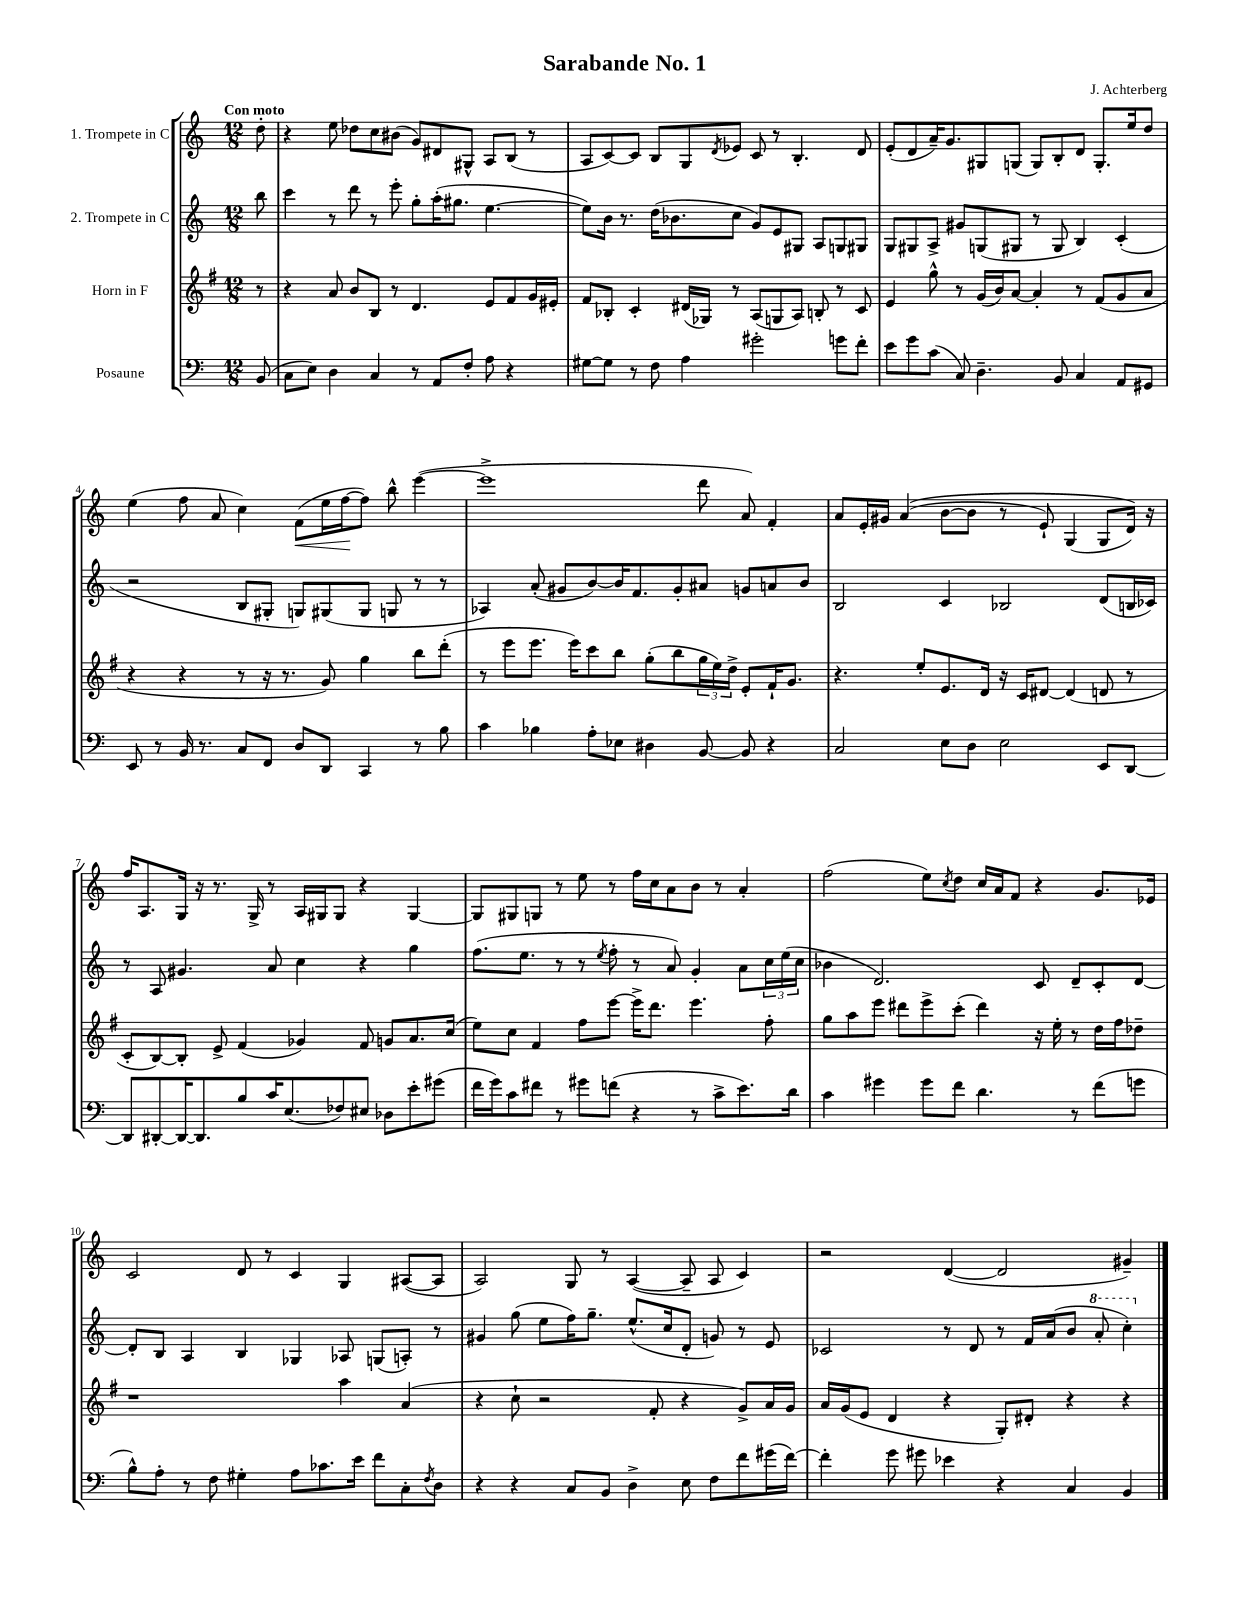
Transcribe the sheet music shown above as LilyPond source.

\header { title = "Sarabande No. 1" composer = "J. Achterberg" }
<<
\new StaffGroup <<
\new Staff = "s0" \with { instrumentName = "1. Trompete in C" } {
    \clef treble \key c \major \numericTimeSignature \time 12/8 \partial 8 \tempo "Con moto"
    d''8-. |
    r4 e''8 des''8 c''8 bis'8( g'8) dis'8 gis8-^ a8 b8( r8 |
    a8 c'8~) c'8 b8 g8 \acciaccatura { d'8 } ees'8 c'8 r8 b4.-. d'8 |
    e'8-.( d'8 a'16--) g'8. gis8 g8( g8) b8-. d'8 g8.-. e''16 d''8 |
    e''4( f''8 a'8 c''4) f'8\<( e''16 f''16~\! f''8) b''8-^ e'''4~( |
    e'''1-> d'''8 a'8) f'4-. |
    a'8 e'16-. gis'16 a'4(\( b'8~ b'8 r8 e'8-!) g4( g8 d'16)\) r16 |
    f''16 a8. g16 r16 r8. g16-> r8 a16 gis16 gis8 r4 gis4~ |
    gis8 gis8 g8 r8 e''8 r8 f''16 c''16 a'8 b'8 r8 a'4-. |
    f''2( e''8) \acciaccatura { c''8 } d''8 c''16 a'16 f'8 r4 g'8. ees'16 |
    c'2 d'8 r8 c'4 g4 ais8~( ais8 |
    a2) g8 r8 a4~( a8-- a8 c'4) |
    r2 d'4~( d'2 gis'4--) \bar "|." |
}
\new Staff = "s1" \with { instrumentName = "2. Trompete in C" } {
    \clef treble \key c \major \numericTimeSignature \time 12/8 \partial 8
    b''8 |
    c'''4 r8 d'''8 r8 e'''8-. g''8-. a''16-.( gis''8. e''4.~ |
    e''8) b'16 r8. d''16( bes'8. c''8 g'8) e'8 gis8 a8 g8 gis8 |
    g8 gis8 a8-> gis'8 g8( gis8 r8 gis8 b4) c'4-.( |
    r2 b8 gis8-. g8) gis8( gis8 g8 r8 r8 |
    aes4) a'8-.( gis'8 b'8~) b'16 f'8. gis'8-. ais'8 g'8 a'8 b'8 |
    b2 c'4 bes2 d'8( b16 ces'16) |
    r8 a8 gis'4. a'8 c''4 r4 g''4 |
    f''8.( e''8. r8 r8 \acciaccatura { e''8 } f''8-. r8 a'8) g'4-. a'8 \tuplet 3/2 { c''16 e''16( c''16 } |
    bes'4 d'2.) c'8 d'8-- c'8-. d'8~ |
    d'8-. b8 a4 b4 ges4 aes8 g8( a8-.) r8 |
    gis'4 g''8( e''8 f''16) g''8.-- e''8.-^( c''16 d'8-. g'8) r8 e'8 |
    ces'2 r8 d'8 r8 f'16 a'16( b'8 \ottava #1 a''8-. c'''4-.) \ottava #0 \bar "|." |
}
\new Staff = "s2" \with { instrumentName = "Horn in F" } {
    \clef treble \key g \major \numericTimeSignature \time 12/8 \partial 8
    r8 |
    r4 a'8 b'8 b8 r8 d'4. e'8 fis'8 g'16 eis'16-. |
    fis'8 bes8-. c'4-. dis'16( ges16) r8 a8( g8 a8) b8-. r8 c'8 |
    e'4 g''8-^ r8 g'16( b'16) a'8~ a'4-. r8 fis'8( g'8 a'8 |
    r4 r4 r8 r16 r8. g'8) g''4 b''8 d'''8-.( |
    r8 e'''8 e'''8. e'''16) c'''8 b''8 g''8-.( b''8 \tuplet 3/2 { g''16 e''16) d''16-> } e'8-. fis'16-! g'8. |
    r4. e''8-. e'8. d'16 r16 c'16 dis'8~ dis'4( d'8 r8 |
    c'8-. b8~) b8-. e'8-> fis'4( ges'4) fis'8 g'8 a'8. c''16( |
    e''8) c''8 fis'4 fis''8 e'''8~ e'''16-> d'''8. e'''4. fis''8-. |
    g''8 a''8 e'''8 dis'''8 e'''8-> c'''8-.( dis'''4) r16 e''16-. r8 d''16 fis''16 des''8-- |
    r1 a''4 a'4( |
    r4 c''8-! r2 fis'8-. r4 g'8->) a'16 g'16 |
    a'16 g'16( e'8 d'4 r4 g8-.) dis'8-. r4 r4 \bar "|." |
}
\new Staff = "s3" \with { instrumentName = "Posaune" } {
    \clef bass \key c \major \numericTimeSignature \time 12/8 \partial 8
    b,8( |
    c8 e8) d4 c4 r8 a,8 f8-. a8 r4 |
    gis8~ gis8 r8 f8 a4 gis'2-. g'8 f'8-. |
    e'8 g'8 c'8( c8) d4.-- b,8 c4 a,8 gis,8 |
    e,8 r8 b,16 r8. c8 f,8 d8 d,8 c,4 r8 b8 |
    c'4 bes4 a8-. ees8 dis4 b,8~ b,8 r4 |
    c2 e8 d8 e2 e,8 d,8~ |
    d,8 dis,8~-. dis,16~ dis,8. b8 c'16 e8.( fes8) eis8 des8 e'8-. gis'8( |
    f'16 g'16) c'8 fis'8 r8 gis'8 f'8( r4 r8 c'8-> e'8.) d'16 |
    c'4 gis'4 gis'8 f'8 d'4. r8 f'8( g'8 |
    b8-^) a8-. r8 f8 gis4-. a8 ces'8. e'16 f'8 c8-. \acciaccatura { f8 } d8 |
    r4 r4 c8 b,8 d4-> e8 f8 f'8 gis'16( f'16~) |
    f'4-. g'8 gis'8 ees'4 r4 c4 b,4 \bar "|." |
}
>>
>>
